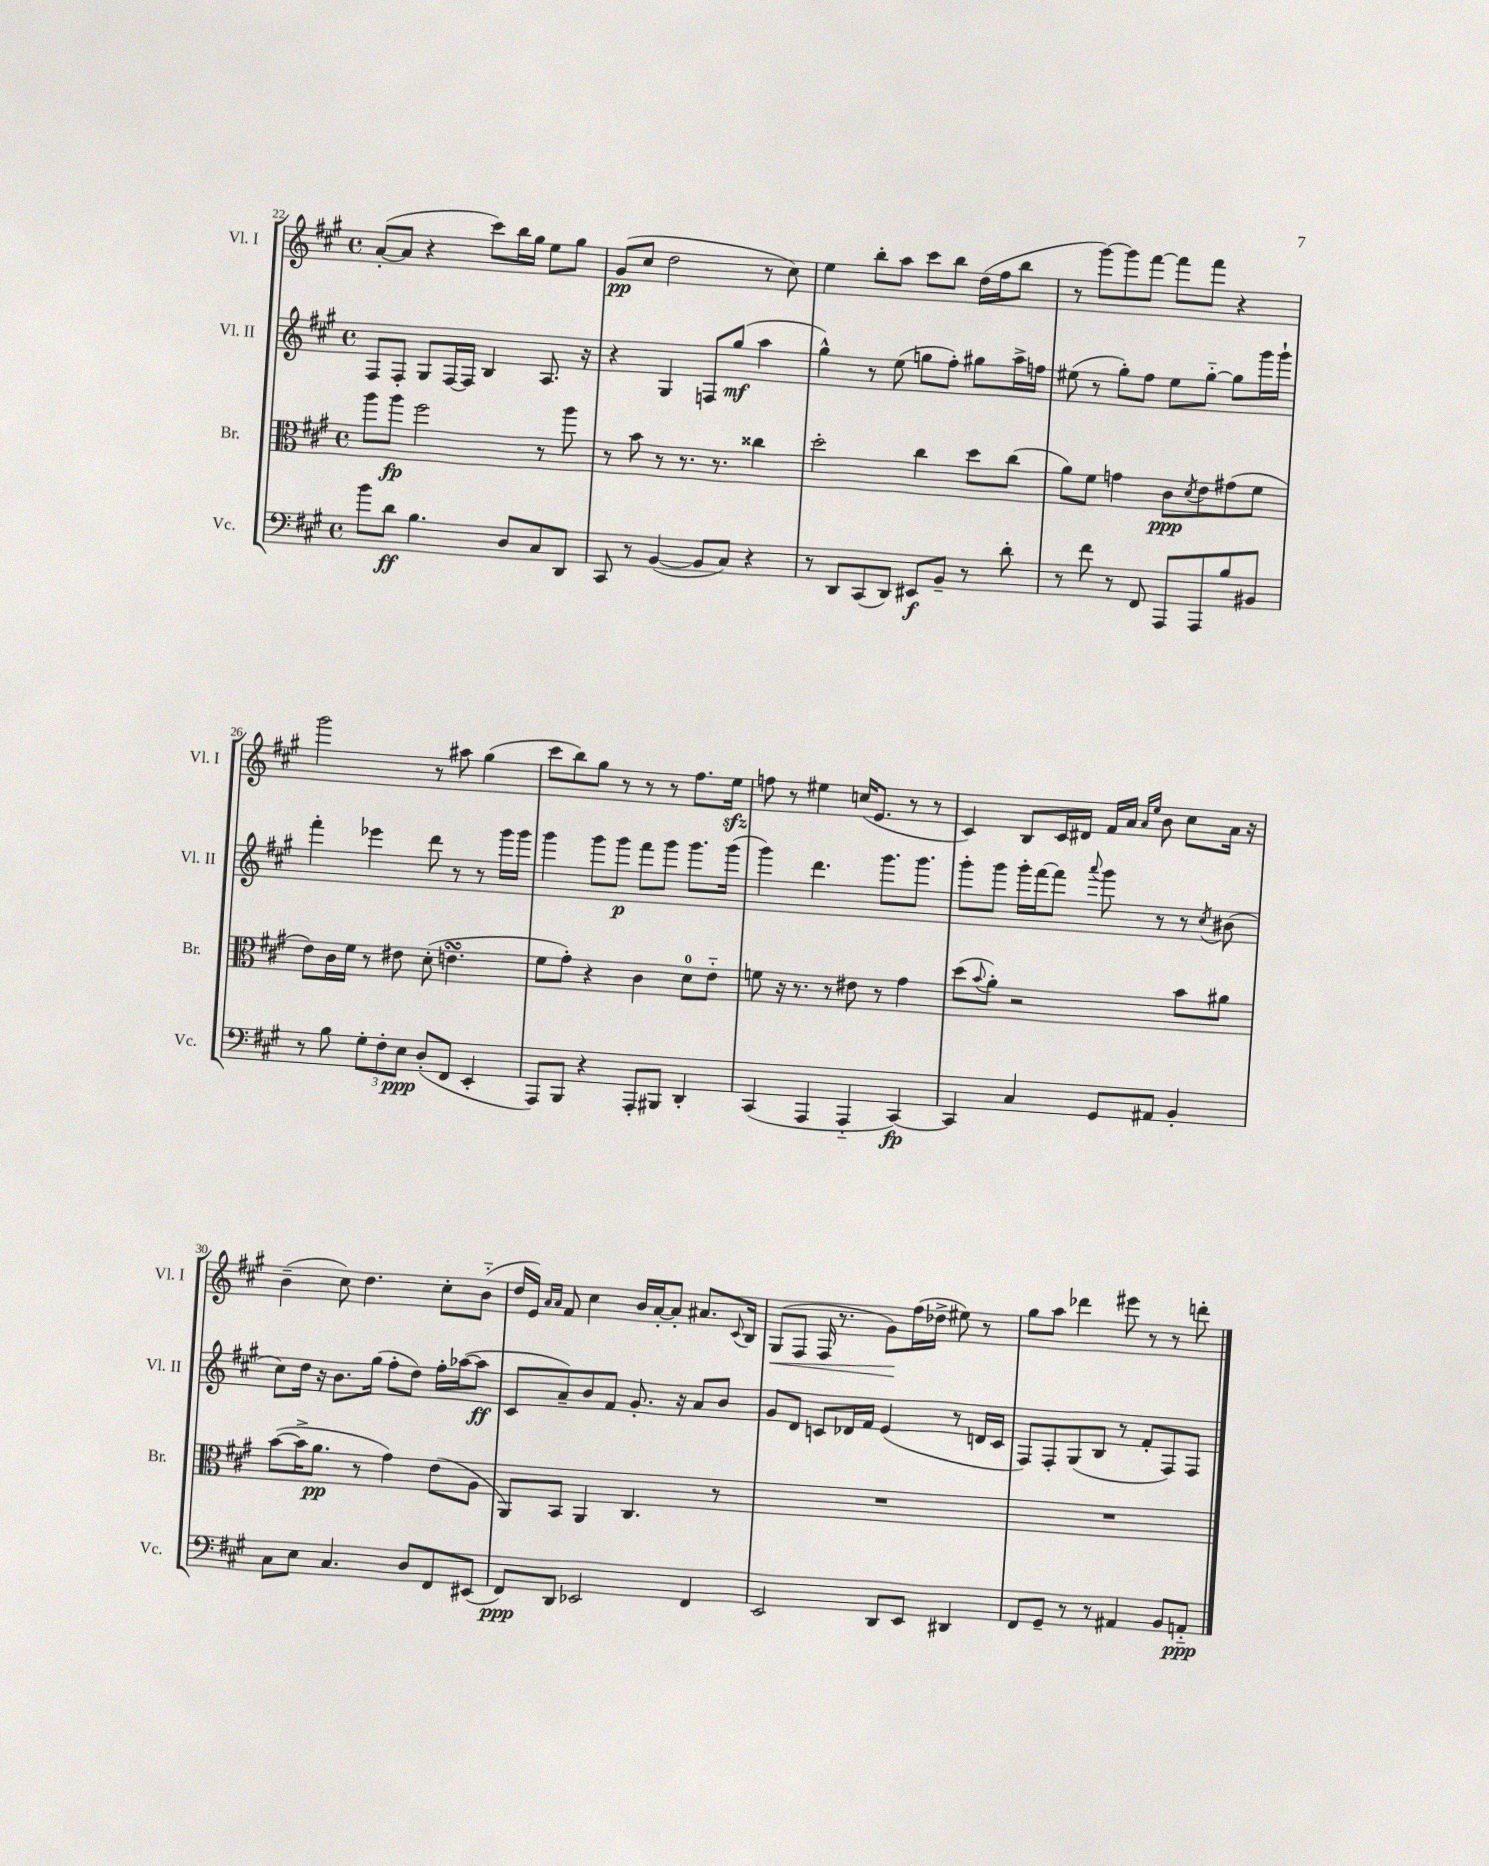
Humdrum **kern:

**kern	**dynam	**kern	**dynam	**kern	**dynam	**kern	**dynam
*part4	*part4	*part3	*part3	*part2	*part2	*part1	*part1
*staff4	*staff4	*staff3	*staff3	*staff2	*staff2	*staff1	*staff1
*I"Vc.	*	*I"Br.	*	*I"Vl. II	*	*I"Vl. I	*
*I'Vc.	*	*I'Br.	*	*I'Vl. II	*	*I'Vl. I	*
*clefF4	*	*clefC3	*	*clefG2	*	*clefG2	*
*k[f#c#g#]	*	*k[f#c#g#]	*	*k[f#c#g#]	*	*k[f#c#g#]	*
*M4/4	*	*M4/4	*	*M4/4	*	*M4/4	*
*met(c)	*	*met(c)	*	*met(c)	*	*met(c)	*
=22	=22	=22	=22	=22	=22	=22	=22
8b\L	.	8aa\L	.	8F#/L	.	([8a'/L	.
8d\J	ff	8aa\J	fp	8F#'/J	.	8a/J]	.
4.B\	.	2ff#\	.	8G#/L	.	4r	.
.	.	.	.	[16F#/L	.	.	.
.	.	.	.	16F#/JJ]	.	.	.
.	.	.	.	4B/	.	8ccc#\L)	.
8D/L	.	.	.	.	.	16bb\L	.
.	.	.	.	.	.	16gg#\JJ	.
8C#/	.	8r	.	8.A/	.	8ee\L	.
8DD/J	.	8aa\	.	.	.	8gg#\J	.
.	.	.	.	16r	.	.	.
=23	=23	=23	=23	=23	=23	=23	=23
8CC#/	.	8r	.	4r	.	(8g#/L	pp
8r	.	8b\	.	.	.	8cc#/J	.
([4BB/	.	8r	.	4G#/	.	2dd\	.
.	.	8.r	.	.	.	.	.
8BB/L]	.	.	.	8Fn/L	.	.	.
.	.	8.r	.	.	.	.	.
8C#/J)	.	.	.	(8gg#/J	mf	.	.
4r	.	4cc##X\	.	4aa\	.	8r	.
.	.	.	.	.	.	8cc#\)	.
=24	=24	=24	=24	=24	=24	=24	=24
8r	.	2dd'\	.	4gg#^^\)	.	4ee\	.
8DD/L	.	.	.	.	.	.	.
(8CC#/	.	.	.	8r	.	8bb'\L	.
8DD/J)	.	.	.	(8ee\	.	8aa\J	.
8EE#X/L	f	4cc#\	.	8ggn\L	.	8ccc#\L	.
8BB~/J	.	.	.	8ff#'\J)	.	8bb\J	.
8r	.	8dd\L	.	8gg#X\L	.	(16dd\LL	.
.	.	.	.	.	.	16ff#\J	.
8d'\	.	(8cc#\J	.	16aa^\L	.	8bb\J	.
.	.	.	.	16ffn\JJ	.	.	.
=25	=25	=25	=25	=25	=25	=25	=25
8r	.	8a\L)	.	(8ee#X\	.	8r	.
8f#\	.	8f#\J	.	8r	.	[8ggg#\L)	.
8r	.	4gn\	.	8gg#'\L)	.	8ggg#\]	.
8FF#/	.	.	.	8ff#\J	.	[8fff#\J	.
8AAA/L	.	8c#\L	ppp	8ee#\L	.	8fff#\L]	.
.	.	8qd/	.	.	.	.	.
8AAA/	.	8e\	.	[8gg#\J	.	8fff#\J	.
8B/	.	(8g#X\	.	8gg#\L]	.	4r	.
8BB#X/J	.	8f#\J	.	16ggg#\L	.	.	.
.	.	.	.	16ggg#`\JJ	.	.	.
!!LO:LB:g=z
=26	=26	=26	=26	=26	=26	=26	=26
8r	.	8e\L)	.	4fff#'\	.	2ggg#\	.
8B\	.	16c#\L	.	.	.	.	.
.	.	16f#\JJ	.	.	.	.	.
12G#'\L	.	8r	.	4eee-X\	.	.	.
12F#'\	.	.	.	.	.	.	.
.	.	8e#X\	.	.	.	.	.
12E\J	ppp	.	.	.	.	.	.
(8D'/L	.	(8d'\	.	8ddd\	.	8r	.
8FF#/J	.	4.ensSSS\	.	8r	.	8aa#X\	.
4EE'/	.	.	.	8r	.	(4gg#\	.
.	.	.	.	16ggg#\LL	.	.	.
.	.	.	.	16ggg#\JJ	.	.	.
=27	=27	=27	=27	=27	=27	=27	=27
8AAA/L)	.	8f#\L	.	4ggg#\	.	8ccc#\L	.
8BBB/J	.	8g#'\J)	.	.	.	8bb\)	.
4r	.	4r	.	8ggg#\L	.	8gg#\J	.
.	.	.	.	8ggg#\J	p	8r	.
8AAA'/L	.	4c#\	.	8fff#\L	.	8r	.
8BBB#X/J	.	.	.	8ggg#\J	.	8r	.
4DD'/	.	8d\L	.	8.ggg#\L	.	8.ff#\L	.
.	.	8e\J	.	.	.	.	.
.	.	.	.	(16ggg#\Jk	.	16eezz\Jk	.
=28	=28	=28	=28	=28	=28	=28	=28
(4CC#/	.	8fn\	.	4ggg#\)	.	8ffn\	.
.	.	16r	.	.	.	8r	.
.	.	8.r	.	.	.	.	.
4AAA/	.	.	.	4.ddd\	.	4ee#X\	.
.	.	8r	.	.	.	.	.
4AAA/	.	8e#X\	.	.	.	(16ccn/KL	.
.	.	.	.	.	.	8.e/J	.
.	.	8r	.	8.ggg#\L	.	.	.
[4CC#/)	fp	4g#\	.	.	.	8r	.
.	.	.	.	8.ggg#\J	.	.	.
.	.	.	.	.	.	8r	.
=29	=29	=29	=29	=29	=29	=29	=29
4CC#/]	.	(8dd\L	.	8ggg#'\L	.	4c#/)	.
.	.	8qqb/	.	.	.	.	.
.	.	8a'\J)	.	8ggg#\J	.	.	.
4C#/	.	2r	.	16ggg#'\LL	.	8B/L	.
.	.	.	.	[16fff#\J	.	.	.
.	.	.	.	8fff#\J]	.	16c#/L	.
.	.	.	.	.	.	16d#X/JJ	.
.	.	.	.	8qqaaa/	.	.	.
8GG#/L	.	.	.	8ggg#\	.	16f#/LL	.
.	.	.	.	.	.	16a/JJ	.
.	.	.	.	.	.	16qqa/LL	.
.	.	.	.	.	.	16qqee/JJ	.
8AA#X/J	.	.	.	8r	.	8b\	.
4BB'/	.	8b\L	.	8r	.	8cc#\L	.
.	.	.	.	8qcc#/	.	.	.
.	.	8a#X\J	.	(8b#X\	.	16a\Jk	.
.	.	.	.	.	.	16r	.
!!LO:LB:g=z
=30	=30	=30	=30	=30	=30	=30	=30
8C#\L	.	([8b\L	.	8cc#\L)	.	(4b~\	.
8E\J	.	16b^\K]	.	16dd\Jk	.	.	.
.	.	8.a\J	pp	16r	.	.	.
4.C#/	.	.	.	8.b\L	.	8cc#\)	.
.	.	8r	.	.	.	4.dd\	.
.	.	.	.	(16gg#\Jk	.	.	.
.	.	4g#\)	.	8ff#'\L	.	.	.
8D/L	.	.	.	8dd\J)	.	.	.
8FF#/	.	(8e\L	.	16ff#'\LL	.	8cc#'\L	.
.	.	.	.	([16aa-X\J	.	.	.
(8EE#X/J	.	8A\J	.	8aa-\J]	ff	(8b\J	.
=31	=31	=31	=31	=31	=31	=31	=31
8FF#/L)	ppp	8AA/L)	.	8c#/L	.	16dd/LL	.
.	.	.	.	.	.	16e/JJ)	.
.	.	.	.	.	.	16qqa/LL	.
.	.	.	.	.	.	16qqa/JJ	.
8DD/J	.	8BB/J	.	8a~/)	.	8f#/	.
2EE-X/	.	4AA/	.	8b/	.	4cc#\	.
.	.	.	.	8f#/J	.	.	.
.	.	4.C#/	.	8.g#'/	.	16b/LL	.
.	.	.	.	.	.	[16a'/J	.
.	.	.	.	.	.	8a'/J]	.
.	.	.	.	16r	.	.	.
4FF#/	.	.	.	8a/L	.	8.a#X/L	.
.	.	8r	.	8b/J	.	.	.
.	.	.	.	.	.	8qqc#/	.
.	.	.	.	.	.	16B/Jk	.
=32	=32	=32	=32	=32	=32	=32	=32
!	!	!	!	!	!	!	!LO:HP:b
2EE/	.	1r	.	8g#/L	.	(8G#/L	<
.	.	.	.	8d/J	.	8F#/J	.
.	.	.	.	8cn/L	.	16F#/	.
.	.	.	.	.	.	8.r	.
.	.	.	.	16d-X/L	.	.	.
.	.	.	.	16f#/JJ	.	.	.
8DD/L	.	.	.	(4e/	.	8g#\L)	.
8EE/J	.	.	.	.	.	(16ff#\L	[
.	.	.	.	.	.	16dd-X^\JJ	.
4DD#X/	.	.	.	8r	.	8ee#X\)	.
.	.	.	.	16dn/LL	.	8r	.
.	.	.	.	16c/JJ	.	.	.
=33	=33	=33	=33	=33	=33	=33	=33
8FF#/L	.	1r	.	8F#/L)	.	8gg#\L	.
8GG#~/J	.	.	.	8F#'/	.	8aa\J	.
8r	.	.	.	(8G#/	.	4ddd-X\	.
8r	.	.	.	8B/J	.	.	.
4AA#X/	.	.	.	8r	.	8eee#X\	.
.	.	.	.	8f#'/L	.	8r	.
8BB/L	.	.	.	8F#/)	.	8r	.
8AAn/J	ppp	.	.	8F#/J	.	8dddn'\	.
==	==	==	==	==	==	==	==
*-	*-	*-	*-	*-	*-	*-	*-
